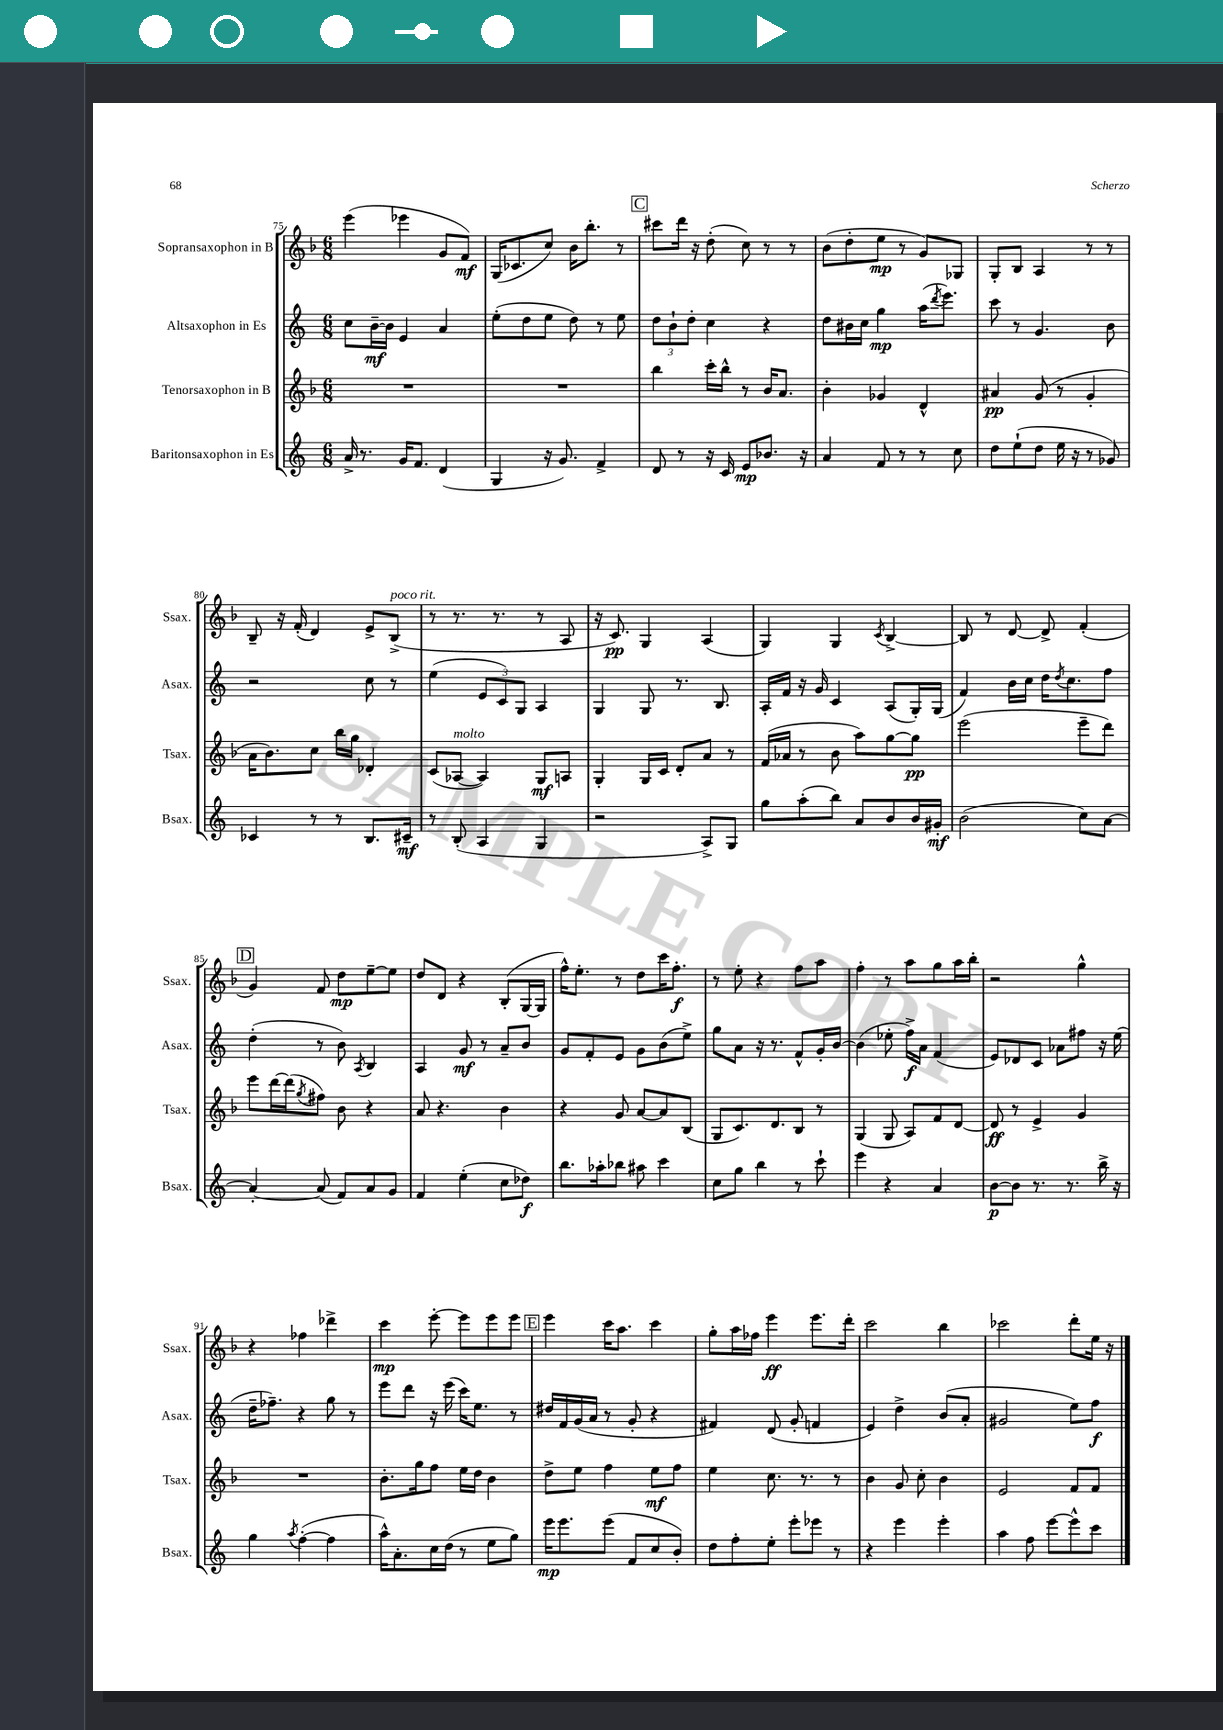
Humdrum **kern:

**kern	**kern	**kern	**kern
*staff4	*staff3	*staff2	*staff1
*clefG2	*clefG2	*clefG2	*clefG2
*k[]	*k[b-]	*k[]	*k[b-]
*M6/8	*M6/8	*M6/8	*M6/8
16a^/	2.r	8cc\L	(4eee\
8.r	.	.	.
.	.	[16b~\L	.
.	.	16b\]JJ	.
16g/LK	.	4e/	4eee-\
8.f/J	.	.	.
(4d/	.	4a/	8g/L
.	.	.	8f/J)
=	=	=	=
4G/	2.r	(8ee'\L	(16G/LK
.	.	.	8.c-/
.	.	8dd\	.
16r	.	8ee\J	8cc/J)
8.g/)	.	.	.
.	.	8dd\)	16b-\LK
.	.	.	8.bb-'\J
4f^/	.	8r	.
.	.	8ee\	8r
=	=	=	=
8d/	4bb-\	12dd\L	8ccc#\L
.	.	12b`\	.
8r	.	.	16ddd\Jk
.	.	12dd'\J	.
.	.	.	16r
16r	16ccc'\LL	4cc\	(8dd'\
16c/	16bb-^^\JJ	.	.
8e/L	8r	.	8cc\)
8.b-/J	16b-/LK	4r	8r
.	8.a/J	.	.
.	.	.	8r
16r	.	.	.
=	=	=	=
4a/	4b-'\	8dd\L	(8b-\L
.	.	16b#\L	8dd'\
.	.	16cc\JJ	.
8f/	4g-/	4gg\	8ee\J
8r	.	.	8r
8r	4d^^/	(16aa\LK	8g/L)
.	.	8qddd/	.
.	.	8.eee\J)	.
8cc\	.	.	8G-/J
=	=	=	=
8dd\L	4a#/	8ccc\	8G'/L
(8ee`\	.	8r	8B-/J
8dd\J	(8g/	4.g/	4A/
16ee\	8r	.	.
16r	.	.	.
8r	4g'/	.	8r
8g-/)	.	8b\	8r
=	=	=	=
4c-/	16a\LK	2r	8B-~/
.	8.b-\)	.	.
.	.	.	16r
.	.	.	(16f'/
8r	8cc\J	.	4d/)
8r	16bb-\LL	.	.
.	16gg\JJ	.	.
8.B/L	4d-'/	8cc\	8e^/L
.	.	8r	(8B-^/J
16c#~/Jk	.	.	.
=	=	=	=
8r	(8c/L	(4ee\	8r
(8B'/	[8A-/J	.	8.r
4A/	4A-/])	12e/L	.
.	.	.	8.r
.	.	12c/)	.
.	.	12G/J	.
4G/	8G/L	4A/	8r
.	8A/J	.	8A/
=	=	=	=
2r	4G'/	4G/	16r
.	.	.	8.c/)
.	16G/LL	8G/	4G/
.	16c/JJ	.	.
.	8d'/L	8.r	.
8A^/L)	8a/J	.	(4A/
.	.	8.B/	.
8G/J	8r	.	.
=	=	=	=
8gg\L	(16f/LL	16A'/LL	4G/)
.	16a-/JJ	16f/JJ	.
(8aa'\	8r	16r	.
.	.	16g/	.
8bb\J)	8b-\	4c/	4G/
8a/L	8aa\L)	.	.
.	.	.	8qc/
8b/	[8gg\	(8A/L	[4B-^/
16b/L	8gg\]J	16G'/L)	.
16g#'/JJ	.	(16G/JJ	.
=	=	=	=
(2b\	(2eee\	4f/)	8B-/]
.	.	.	8r
.	.	16b\LL	[8d/
.	.	16cc\JJ	.
.	.	16dd\LK	8d^/]
.	.	8qdd/	.
.	.	8.cc\	.
8cc\L)	8eee~\L	.	(4f'/
[8a\J	8ddd\J)	8ff\J	.
=	=	=	=
4a'/_	8eee\L	(4dd'\	4g/)
.	[16ddd\L	.	.
.	(16ddd\]J	.	.
.	8qgg/	.	.
(8a/]	8ff#\J)	8r	8f/
8f/L)	8b-\	8b\)	8dd\L
.	.	8qA/	.
8a/	4r	4B/	[8ee~\
8g/J	.	.	8ee\]J
=	=	=	=
4f/	8a/	4A/	8dd/L
.	4.r	.	8d/J
(4ee'\	.	8g/	4r
.	.	8r	.
8cc\L	4b-\	8a~/L	(8B-'/L
8dd-\J)	.	8b/J	[16G/L
.	.	.	16G/]JJ
=	=	=	=
8.bb\L	4r	8g/L	16ff^^\LK)
.	.	.	8.ee'\J
.	.	8f'/	.
16aa-'\k	.	.	.
8bb-\J	8g/	8e/J	8r
8aa#\	[8a/L	8g\L	8dd\L
4ccc\	8a/]	(8b\	16ccc\K
.	.	.	8.ff'\J
.	(8B-/J	8ee^\J)	.
=	=	=	=
8cc\L	8G/L	8gg\L	8r
8gg\J	8.c/)	8a\J	8ee'\
4bb\	.	16r	4r
.	8.d/	8.r	.
8r	8B-/J	8f^^/L	8ff\L
8ccc`\	8r	16g'/L	8aa\J
.	.	[16b/JJ	.
=	=	=	=
4eee\	(4G/	(4b\]	4ff'\
4r	8G/	8ee-'\	8r
.	8A/L)	16ff^\LL)	8aa\L
.	.	16a\JJ	.
4a/	8f/	(4f/	8gg\
.	[8d/J	.	16aa\L
.	.	.	16bb-'\JJ
=	=	=	=
[8b\L	8d/]	8e/L)	2r
8b\]J	8r	8d-/	.
8.r	4e^/	8c/J	.
.	.	8a-\L	.
8.r	.	.	.
.	4g/	8ff#\J	4gg^^\
16bb^\	.	16r	.
16r	.	(16ee\	.
=	=	=	=
4gg\	2.r	16dd~\LK	4r
.	.	8.ff-~\J)	.
8qaa/	.	.	.
([4ff'\	.	4r	4ff-\
4ff\]	.	8gg\	4ddd-^\
.	.	8r	.
=	=	=	=
16aa^^\LK)	8.b-'\L	8eee\L	4ccc\
8.a'\	.	.	.
.	.	8ddd\J	.
.	16gg\k	.	.
16cc\L	8ff\J	16r	[8eee'\
(16dd\JJ	.	(16eee\	.
8r	16ee\LL	16ccc\LK)	8eee\]L
.	16dd\JJ	8.ee\J	.
8ee\L	4b-\	.	8eee\
8gg\J)	.	8r	8eee\J
=	=	=	=
16eee\LK	8dd^\L	16dd#/LL	4eee\
8.eee\	.	16f/	.
.	8ee\J	(16g/	.
.	.	16a/JJ	.
(8eee\J	4ff\	8r	16ccc\LK
.	.	.	8.aa\J
8f/L	.	8g'/	.
8cc/	8ee\L	4r	4ccc\
8b'/J)	8ff\J	.	.
=	=	=	=
8dd\L	4ee\	4f#/)	8gg'\L
8ff'\	.	.	16aa\L
.	.	.	16ff-\JJ
8ee'\J	8.cc\	(8d/	4eee\
8eee'\L	.	8g'/	.
.	8.r	.	.
8eee-\J	.	4f/	8.eee\L
8r	8r	.	.
.	.	.	16ddd'\Jk
=	=	=	=
4r	4b-\	4e/)	2ccc\
4eee\	8g/	4dd^\	.
.	8cc'\	.	.
4eee'\	4b-\	(8b/L	4bb-\
.	.	8a'/J	.
=	=	=	=
4aa\	2e/	2g#/	2ccc-\
8ff\	.	.	.
[8eee\L	.	.	.
8eee^^\]	8f/L	8ee\L)	8ddd'\L
8ccc\J	8f/J	8ff\J	16ee\Jk
.	.	.	16r
==	==	==	==
*-	*-	*-	*-
